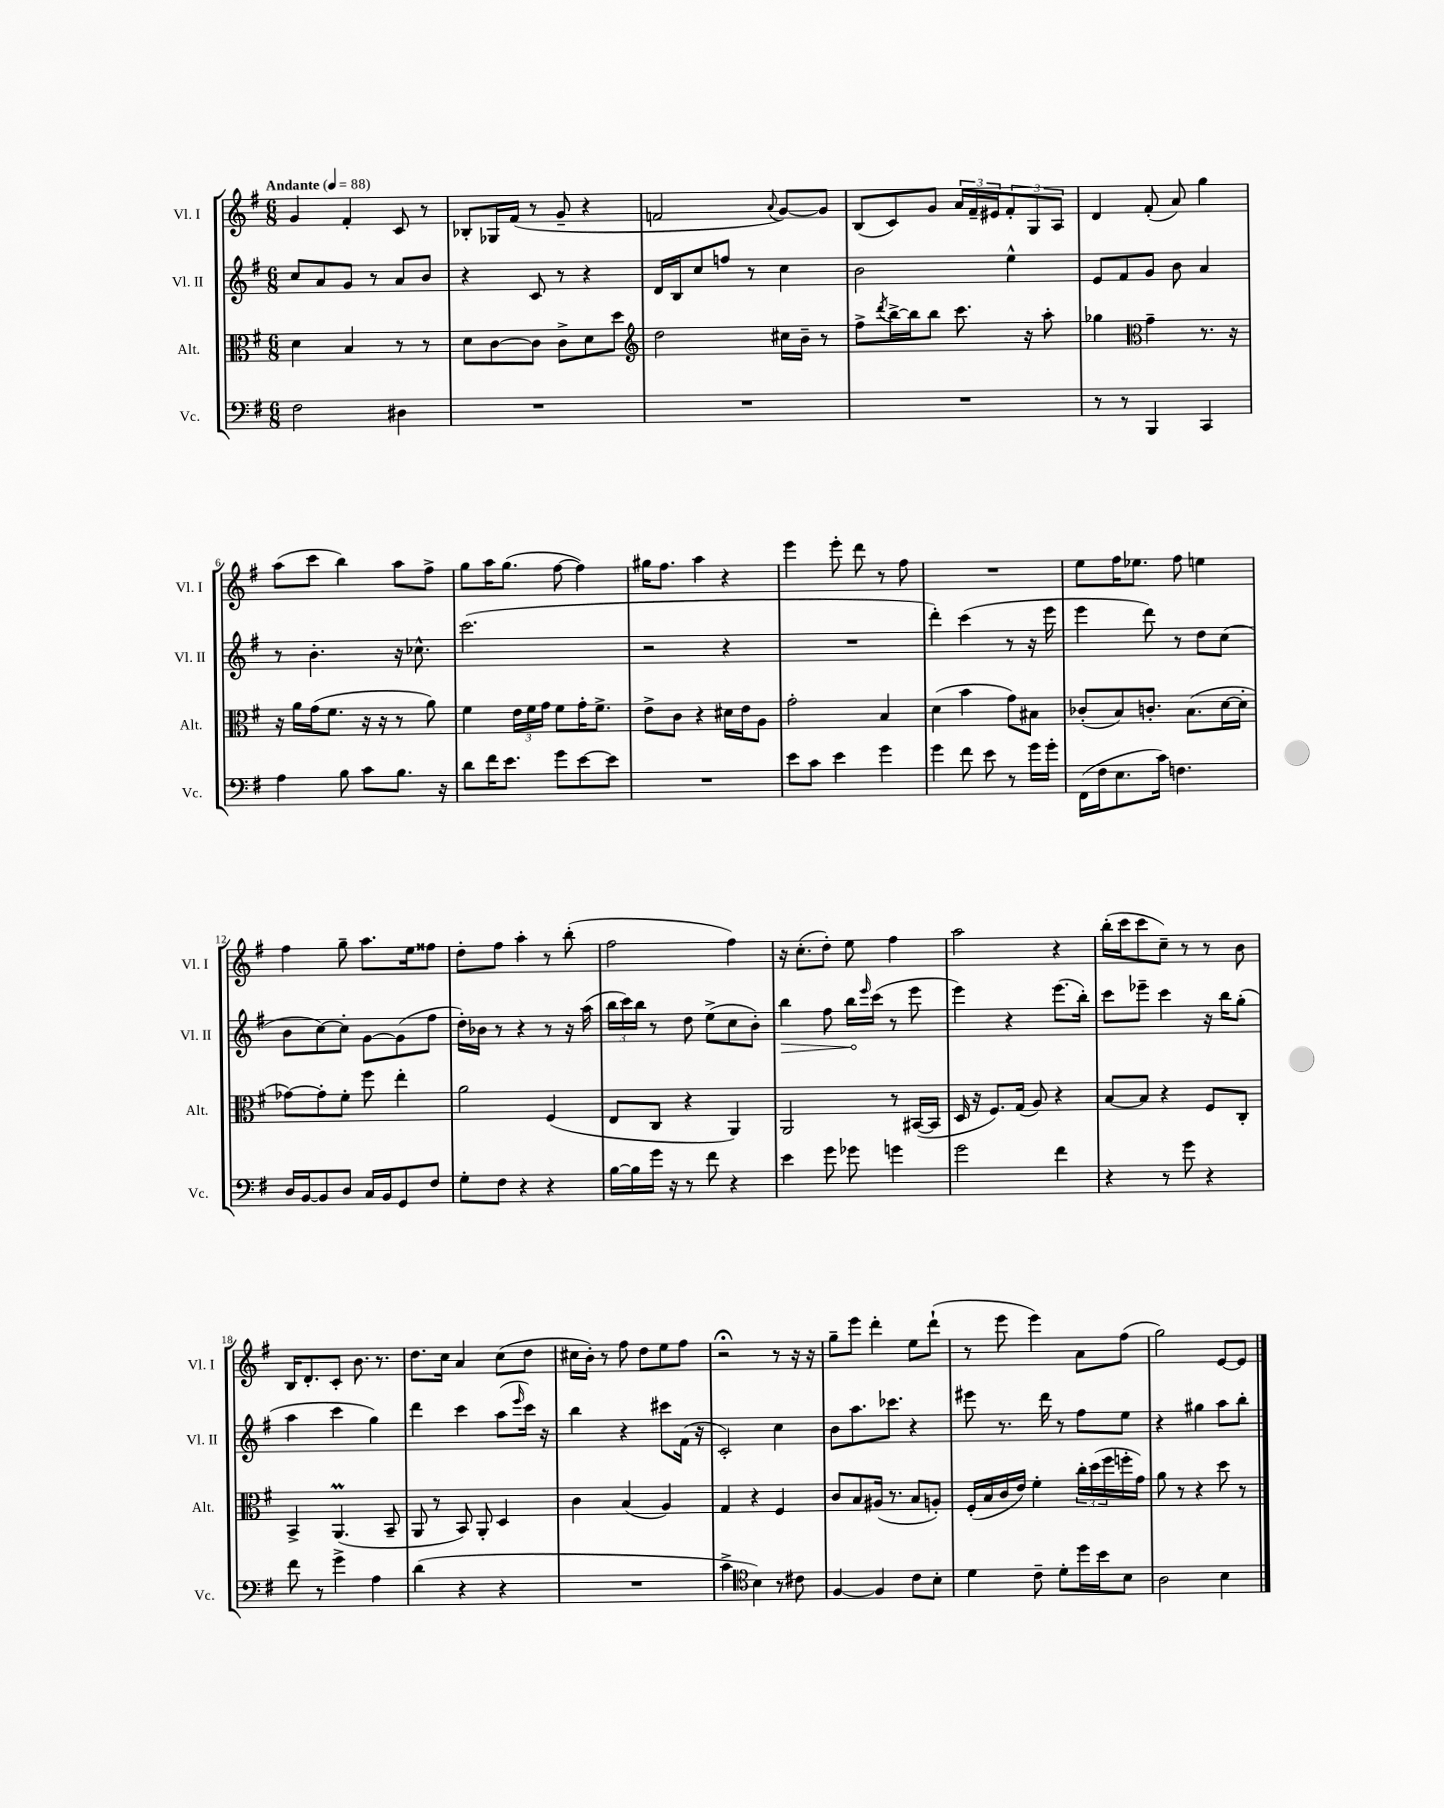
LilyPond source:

<<
\new StaffGroup <<
\new Staff = "s0" \with { instrumentName = "Vl. I" shortInstrumentName = "Vl. I" } {
    \clef treble \key g \major \numericTimeSignature \time 6/8 \tempo "Andante" 4 = 88
    g'4 fis'4-. c'8 r8 |
    bes8-. ges16 fis'16( r8 g'8-- r4 |
    f'2 \appoggiatura { a'8 } g'8~) g'8 |
    b8( c'8) g'8 \tuplet 3/2 { a'16 fis'16-- eis'16 } \tuplet 3/2 { fis'8-. g8 a8 } |
    d'4 fis'8-.( a'8) g''4 |
    a''8( c'''8 b''4) a''8 fis''8-> |
    g''8 a''16 g''8.( fis''8~ fis''4) |
    gis''16 fis''8. a''4 r4 |
    e'''4 e'''8-. d'''8 r8 fis''8 |
    R2. |
    e''8 fis''16 ees''8. fis''8 e''4 |
    fis''4 g''8-- a''8. e''16 fisis''8 |
    d''8-. fis''8 a''4-. r8 b''8-.( |
    fis''2 fis''4) |
    r16 c''8.-.( d''8-.) e''8 fis''4 |
    a''2 r4 |
    b''16-.( c'''16 c'''8 c''8--) r8 r8 b'8 |
    b16 d'8.-. c'8-. b'8. r8. |
    d''8. c''16 a'4 c''8( d''8 |
    cis''16 b'16-.) r8 fis''8 d''8 e''8 fis''8 |
    r2\fermata r8 r16 r16 |
    g''8-- e'''8 d'''4-. e''8 d'''8-!( |
    r8 e'''8 e'''4) a'8 fis''8( |
    g''2) e'8~ e'8 \bar "|." |
}
\new Staff = "s1" \with { instrumentName = "Vl. II" shortInstrumentName = "Vl. II" } {
    \clef treble \key g \major \numericTimeSignature \time 6/8
    c''8 a'8 g'8 r8 a'8 b'8 |
    r4 c'8 r8 r4 |
    d'16 b16 c''8 f''8 r8 c''4 |
    b'2 e''4-^ |
    e'8 fis'8 g'8 b'8 a'4 |
    r8 b'4.-. r16 ces''8.-^ |
    c'''2.( |
    r2 r4 |
    R2. |
    d'''4-.) c'''4( r8 r16 e'''16 |
    e'''4 d'''8) r8 d''8 c''8( |
    b'8 c''8~) c''8-. g'8~ g'8( fis''8 |
    d''16-.) bes'16 r8 r4 r8 r16 a''16( |
    \tuplet 3/2 { b''16 c'''16) b''16 } r8 d''8 e''8->( c''8 b'8-.) |
    \once \override Hairpin.circled-tip = ##t b''4\> fis''8 b''16\! \grace { e'''16 } c'''16( r8 e'''8 |
    e'''4) r4 e'''8.( b''16-.) |
    c'''8 ees'''8-- c'''4 r16 b''16 g''8-.( |
    a''4 c'''4 g''4) |
    d'''4 c'''4 a''8( \grace { e'''16 } c'''16) r16 |
    b''4 r4 cis'''8 fis'16( r16 |
    c'2-.) c''4 |
    b'8 a''8. ces'''8. r4 |
    eis'''8 r8. d'''16 r8 fis''8 e''8 |
    r4 gis''4 a''8 b''8-. \bar "|." |
}
\new Staff = "s2" \with { instrumentName = "Alt." shortInstrumentName = "Alt." } {
    \clef alto \key g \major \numericTimeSignature \time 6/8
    d'4 b4 r8 r8 |
    d'8 c'8~ c'8 c'8-> d'8 d''8 |
    \clef treble d''2 cis''16 b'16-- r8 |
    fis''8-> \acciaccatura { d'''8 } b''16~-> b''16 b''8 c'''8. r16 a''8-. |
    ges''4 \clef alto g'4-- r8. r16 |
    r16 a'16 g'16( fis'8. r16 r16 r8 a'8) |
    fis'4 \tuplet 3/2 { e'16 fis'16 g'16 } fis'8 g'16-. fis'8.-> |
    e'8-> c'8 r4 dis'16 e'16 a8 |
    g'2-. b4 |
    d'4( b'4 g'8) bis8 |
    ces'8-.( b8) c'8.-. b8.( d'16~ d'16-. |
    ges'8~) ges'8-. fis'8-. fis''8 e''4-. |
    a'2 fis4( |
    e8 c8 r4 a,4) |
    a,2 r8 bis,16~( bis,16 |
    d16 r16 fis8.) g16( a8) r4 |
    b8~ b8 r4 fis8 c8-. |
    b,4-> a,4.\prall( b,8-- |
    a,8 r8 b,8) a,8-. d4 |
    c'4 b4( a4) |
    g4 r4 fis4 |
    c'8 b8 ais16( r8. b8 a8-.) |
    fis16-.( b16 c'16 e'16) fis'4-. \tuplet 3/2 { c''16-. d''16( fis''16 } f''16-. g'16) |
    a'8 r8 r4 d''8 r8 \bar "|." |
}
\new Staff = "s3" \with { instrumentName = "Vc." shortInstrumentName = "Vc." } {
    \clef bass \key g \major \numericTimeSignature \time 6/8
    fis2 dis4 |
    R2. |
    R2. |
    R2. |
    r8 r8 b,,4 c,4 |
    a4 b8 c'8 b8. r16 |
    d'8 fis'16 e'8. g'8 e'8~ e'8 |
    R2. |
    e'8 c'8 e'4 g'4 |
    g'4 fis'8 e'8 r8 g'16 g'16-. |
    fis,16( fis16 e8. c'16) f4. |
    d16 b,16~ b,8 d8 c16 b,16 g,8 fis8 |
    g8-. fis8 r4 r4 |
    b16~ b16 g'16 r16 r8 fis'8 r4 |
    e'4 g'8 ges'8 g'4 |
    g'2 fis'4 |
    r4 r8 g'8 r4 |
    fis'8 r8 g'4-> a4 |
    d'4( r4 r4 |
    R2. |
    c'4-> \clef tenor b4) r8 cis'8 |
    fis4~ fis4 c'8 b8-. |
    d'4 c'8-- d'8-. d''16 b'16 b8 |
    a2 b4 \bar "|." |
}
>>
>>
